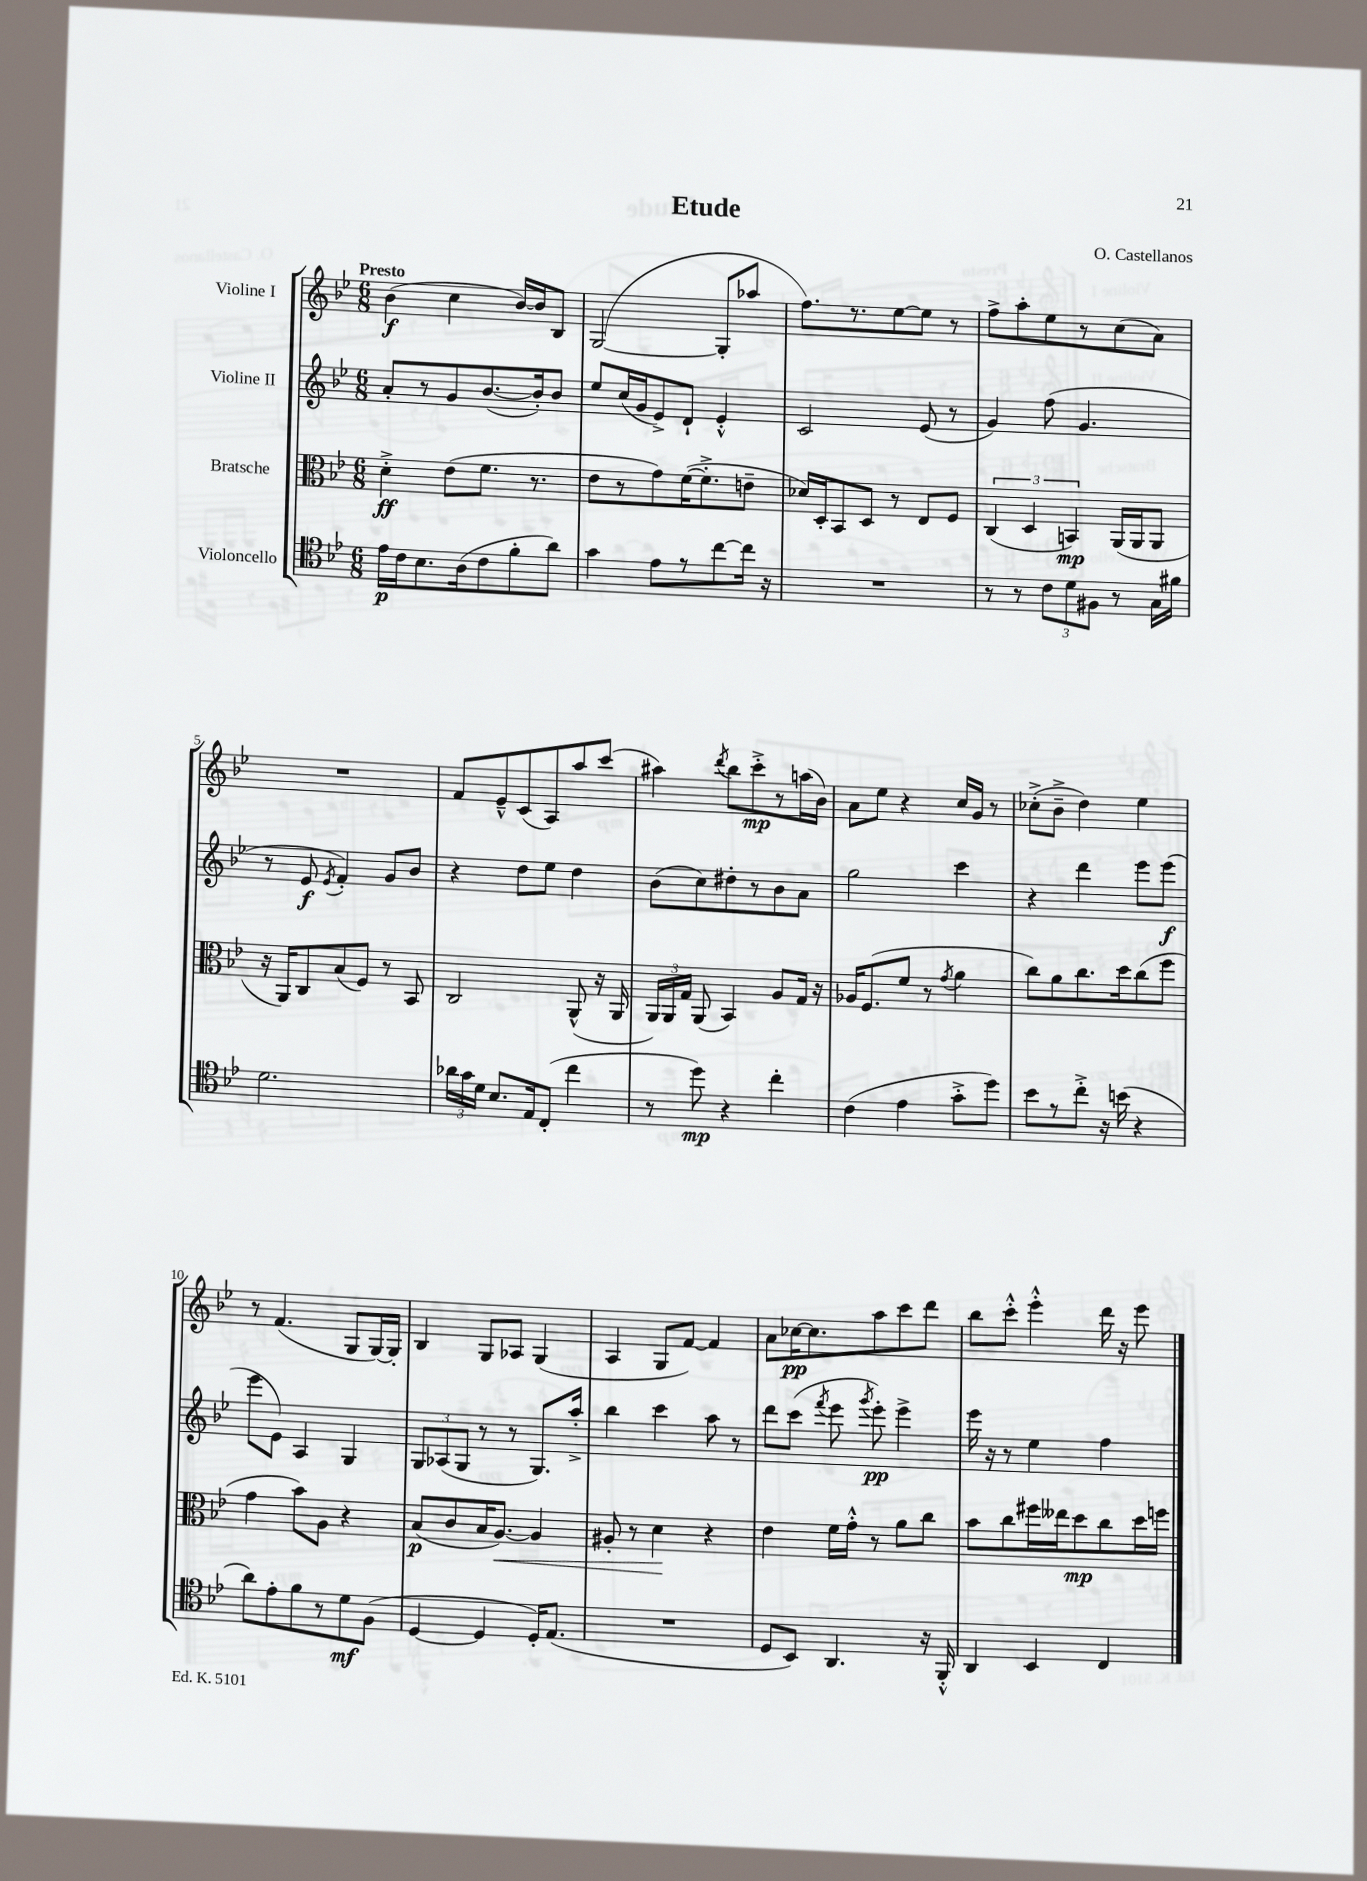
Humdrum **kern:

**kern	**kern	**kern	**kern
*staff4	*staff3	*staff2	*staff1
*clefC4	*clefC3	*clefG2	*clefG2
*k[b-e-]	*k[b-e-]	*k[b-e-]	*k[b-e-]
*M6/8	*M6/8	*M6/8	*M6/8
16e-	4d'^	8a'	(4b-
16c	.	.	.
8.B-	.	8r	.
.	(8e-	8g	4cc
(16A	.	.	.
8c	8.f	([8.b-	.
8f'	.	.	[16b-)
.	8.r	16b-'])	16b-]
8a)	.	8b-	8B-
=	=	=	=
4g	8e-	8ee-	([2G
.	8r	(16cc	.
.	.	16g	.
8e-	8g)	8e-^)	.
8r	([16f	8d`	.
.	8.f'^]	.	.
[8cc	.	4e-'^^	8G']
16cc]	8e~	.	8aa-
16r	.	.	.
=	=	=	=
2.r	16d-)	2c	8.ff)
.	16D'	.	.
.	8BB-	.	.
.	.	.	8.r
.	8D	.	.
.	8r	.	[8ee-
.	8E-	(8e-	8ee-]
.	8F	8r	8r
=	=	=	=
8r	(6C	4g)	8ff^
8r	.	.	8aa'
.	6D	.	.
12c	.	(8ff	8ee-
12d	6BB)	.	.
.	.	4.g	8r
12F#	.	.	.
8r	(16AA	.	(8cc
.	16AA	.	.
16G	8AA	.	8a)
16f#	.	.	.
=	=	=	=
2.d	16r	8r	2.r
.	16AA)	.	.
.	8C	8e-	.
.	.	8qe-	.
.	(8B-	4f')	.
.	8F)	.	.
.	8r	8g	.
.	8BB-	8b-	.
=	=	=	=
24a-	2C	4r	8f
24g	.	.	.
24d	.	.	.
8.B-	.	.	8e-~^^
.	.	8dd	(8c
16E-	.	.	.
(8C'	.	8ee-	8A)
4cc	(8AA^^	4dd	8aa
.	16r	.	(8ccc
.	16AA	.	.
=	=	=	=
8r	24AA)	(8b-	4aa#)
.	24AA	.	.
.	24G	.	.
8dd)	(8AA	8cc)	.
.	.	.	8qddd
4r	4BB-)	8dd#'	8bb-
.	.	8r	8ccc'^
4cc'	8A	8b-	8r
.	16G	8a	(16aa
.	16r	.	16b-)
=	=	=	=
(4c	16A-	2gg	8a
.	(8.F	.	.
.	.	.	8ee-
4e-	8f	.	4r
.	8r	.	.
.	8qg	.	.
8g'^	4a	4ccc	16cc
.	.	.	16g
8dd)	.	.	8r
=	=	=	=
8b-	8cc)	4r	(8cc-'^
8r	8a	.	8b-~^
8cc'^	8.cc	4ddd	4dd)
16r	.	.	.
(16b	16dd	.	.
4r	(8cc	8eee-	4ee-
.	8ff	(8eee-	.
=	=	=	=
8a)	4g	8eee-	8r
8e-'	.	8e-)	(4.f
8f	8b-)	4A	.
8r	8A	.	.
8d	4r	4G	8G
(8F	.	.	[16G)
.	.	.	16G']
=	=	=	=
[4D	(8B-	12G	4B-
.	.	(12A-	.
.	8c	.	.
.	.	12G	.
4D]	16B-	8r	8G
.	[8.A)	.	.
.	.	8r	8A-
16D')	4A]	8.G)	(4G
(8.E-	.	.	.
.	.	16aa'^	.
=	=	=	=
2.r	8A#'	4bb-	4A
.	8r	.	.
.	4d	4ccc	8G
.	.	.	[8f)
.	4r	8aa	4f]
.	.	8r	.
=	=	=	=
8D	4e-	8ddd	8a
8BB-)	.	(8ccc	[16cc-
.	.	.	8.cc-]
.	.	8qfff	.
4.AA	16f	8eee-	.
.	16g'^^	.	.
.	.	8qggg	.
.	8r	8eee-')	8aa
.	8a	4eee-^	8ccc
16r	8cc	.	8ddd
16FF'^^	.	.	.
=	=	=	=
4AA	8b-	16eee-	8bb-
.	.	16r	.
.	8cc	8r	8ccc'^^
4BB-	16ff#	4ee-	4eee-'^^
.	16ee--	.	.
.	8dd	.	.
4C	8cc	4ff	16ddd
.	.	.	16r
.	16dd	.	8eee-
.	16ff	.	.
==	==	==	==
*-	*-	*-	*-
